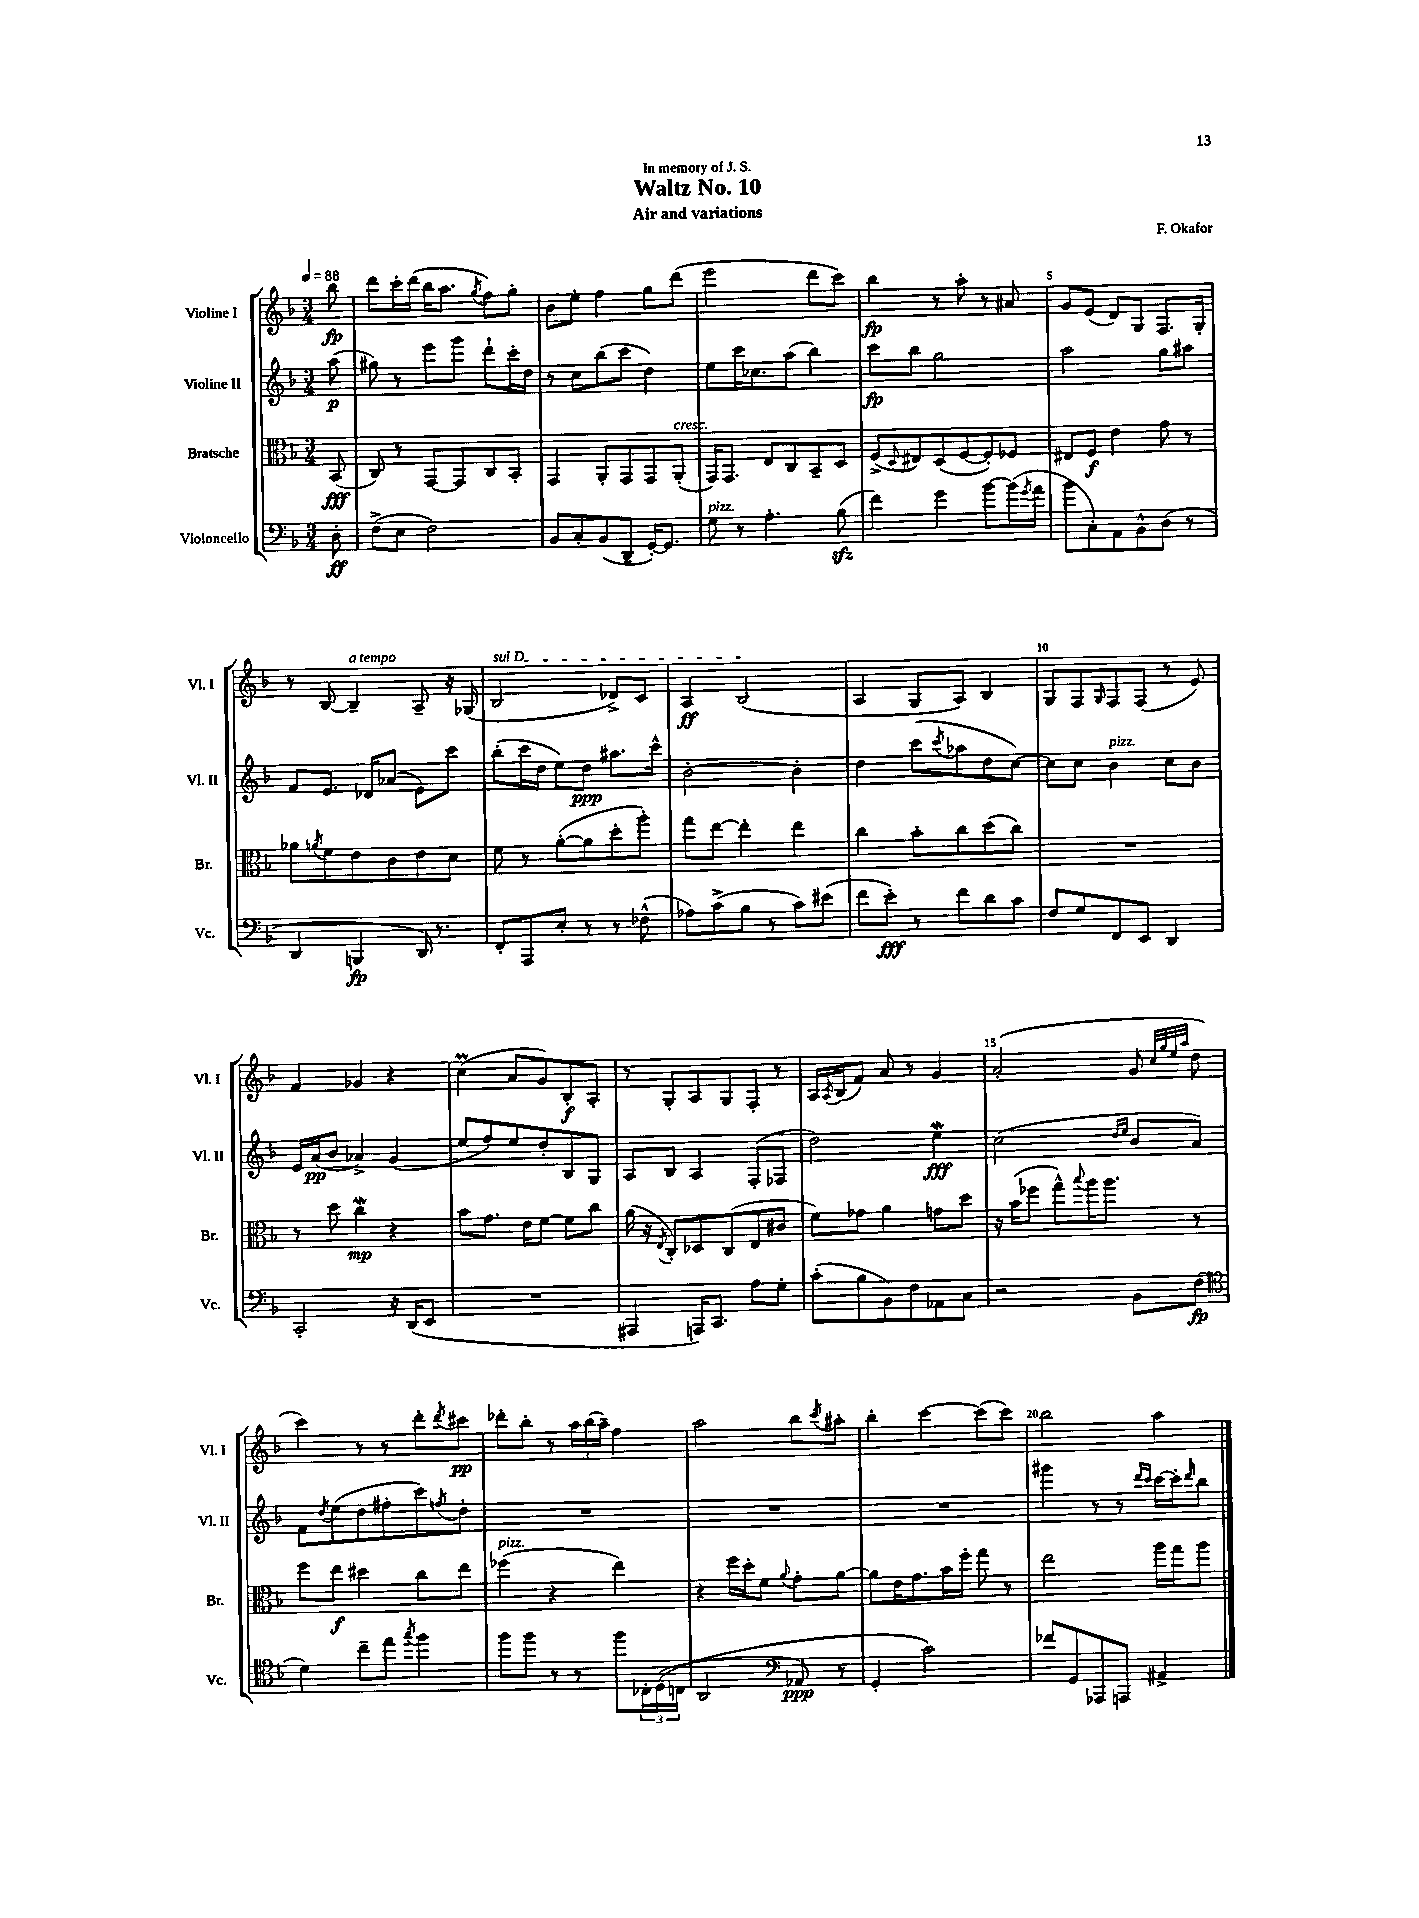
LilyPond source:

\header { title = "Waltz No. 10" composer = "F. Okafor" subtitle = "Air and variations" dedication = "In memory of J. S." }
<<
\new StaffGroup <<
\new Staff = "s0" \with { instrumentName = "Violine I" shortInstrumentName = "Vl. I" } {
    \clef treble \key f \major \numericTimeSignature \time 3/4 \partial 8 \tempo 4 = 88
    bes''8\fp |
    d'''8 c'''16-. d'''16( bes''16 a''8. \acciaccatura { g''8 } f''8) g''8-. |
    bes'8 e''8-. f''4 g''8 d'''8( |
    e'''2 d'''8 c'''8) |
    bes''4\fp r8 a''8-. r8 ais'8 |
    g'8 e'8( d'8) g8 f8. g16-. |
    r8 bes8~ bes4--^\markup { \italic "a tempo" } a8-- r16 ges16( |
    \once \override TextSpanner.bound-details.left.text = \markup { \italic "sul D" } bes2\startTextSpan des'8->) c'8 |
    a4\ff bes2\stopTextSpan( |
    a4 g8 a8) bes4 |
    g8 f8 \grace { g16 } f8 f8( r8 e'8) |
    f'4 ges'4 r4 |
    c''4\prall( a'8 g'8) bes8-.\f a8-. |
    r8 g8-. a8 g8 f8-. r8 |
    a16 \acciaccatura { a8 } bes16( f'8) a'8 r8 g'4 |
    a'2-.( g'8 \grace { c''32 g''32 e''32 a''32 } d''8 |
    c'''4) r8 r8 d'''8-. \acciaccatura { d'''8 } cis'''8\pp |
    des'''8-. bes''8-. r8 \tuplet 3/2 { a''16 bes''16( a''16--) } f''4 |
    a''2 bes''8 \acciaccatura { c'''8 } ais''8-. |
    bes''4-. c'''4~ c'''8( c'''8) |
    bes''2 a''4 \bar "|." |
}
\new Staff = "s1" \with { instrumentName = "Violine II" shortInstrumentName = "Vl. II" } {
    \clef treble \key f \major \numericTimeSignature \time 3/4 \partial 8
    a''8\p( |
    gis''8) r8 e'''8 g'''8 d'''8-! c'''16-. d''16 |
    r8 c''8 bes''8( c'''8 d''4) |
    e''8 c'''16 ces''8. a''8( bes''4) |
    c'''8\fp bes''8 g''2 |
    a''2 g''8 ais''8 |
    f'8 e'8. des'16 aes'8( e'8) c'''8 |
    bes''8-.( c'''16 d''16 e''8) d''8\ppp ais''8. c'''16-^ |
    bes'2~-. bes'4-. |
    d''4 c'''8( \acciaccatura { c'''8 } aes''8 d''8 c''8~) |
    c''8 c''8 bes'4^\markup { \italic "pizz." } c''8 bes'8 |
    e'16 a'16\pp( bes'8 aes'4->) g'4( |
    e''8 f''8) e''8 d''8-. bes8 g8 |
    a8 bes8 a4 f8-.( fes8 |
    d''2) e''4\mordent\fff |
    c''2( \grace { d''16 e''16 } bes'8 a'8) |
    f'8 \acciaccatura { d''8 } e''8( d''8 fis''8-. c'''8) \acciaccatura { f''8 } d''8-. |
    R2. |
    R2. |
    R2. |
    gis'''4 r8 r8 \grace { d'''16 c'''16 } c'''16~ c'''16-. \grace { d'''16 } bes''8 \bar "|." |
}
\new Staff = "s2" \with { instrumentName = "Bratsche" shortInstrumentName = "Br." } {
    \clef alto \key f \major \numericTimeSignature \time 3/4 \partial 8
    bes,8\fff( |
    c8) r8 g,8~ g,8 c8 bes,8-. |
    g,4 a,8-. g,8 g,8 a,8-.^\markup { \italic "cresc." }( |
    g,16) g,8. e8 c8 bes,8-- d8 |
    f8->( \appoggiatura { d8 } eis8) d8( f8~ f8-.) fes8 |
    eis8 f8\f e'4 g'8 r8 |
    aes'8 \acciaccatura { a'8 } f'8 e'8 c'8 e'8 d'8 |
    f'8 r8 a'8~-.( a'8 d''8-. a''8-.) |
    g''8 e''8~ e''4-. e''4 |
    c''4 bes'8-. c''8 d''8( c''8) |
    R2. |
    r8 d''8 c''4\mordent\mp r4 |
    bes'8 g'8. e'16 f'8~ f'8 c''8 |
    a'16( r16 \acciaccatura { e8 } c8-.) des8 c8( e8 cis'8 |
    f'8) ges'8 a'4 g'8 d''8 |
    r16 bes'16( fes''8 g''8-^) \appoggiatura { bes''8 } a''16 a''8. r8 |
    f''8 e''8\f dis''4 c''8 e''8 |
    fes''4^\markup { \italic "pizz." }( r4 e''4) |
    r4 f''16 d''16-. f'8 \appoggiatura { a'8 } g'8-. a'8~ |
    a'8 e'16 g'8. bes'16 f''16-. g''8 r8 |
    e''2 a''16 g''16 a''8 \bar "|." |
}
\new Staff = "s3" \with { instrumentName = "Violoncello" shortInstrumentName = "Vc." } {
    \clef bass \key f \major \numericTimeSignature \time 3/4 \partial 8
    d8-.\ff |
    f8->( e8 f2) |
    bes,8 c8-. bes,8( d,8-- g,16~-.) g,8. |
    g8^\markup { \italic "pizz." } r8 a4.-. bes8\sfz( |
    f'4) g'4 bes'8~ bes'16( \acciaccatura { g'8 } a'16 |
    bes'8 c8-.) a,8 bes,8-^ d8( r8 |
    d,4 b,,4\fp d,16) r8. |
    f,8-. a,,8 e8-. r8 r8 fes8-^( |
    aes8) c'8->( bes8 r8 c'8) eis'8( |
    f'8 e'8-.\fff) r8 f'8 d'8 c'8 |
    f8 g8 f,8 e,8 d,4 |
    c,2-. r16 d,16( e,8 |
    R2. |
    ais,,4 a,,16) c,8. a8 g8-. |
    c'8-.( bes8 bes,8) f8 aes,8 c8 |
    r2 bes,8 f8\fp( |
    \clef tenor d'4) c''8-- e''8 \acciaccatura { g''8 } f''4 |
    f''8 f''8 r8 r8 f''8 \tuplet 3/2 { ces16-. d16(\( c16 } |
    a,2 \clef bass aes,8\ppp) r8 |
    g,4-. c'2\) |
    fes'8 g,8 aes,,8 a,,8 ais,4-> \bar "|." |
}
>>
>>
\layout { \context { \Score \override BarNumber.break-visibility = ##(#f #t #t) barNumberVisibility = #(every-nth-bar-number-visible 5) } }
